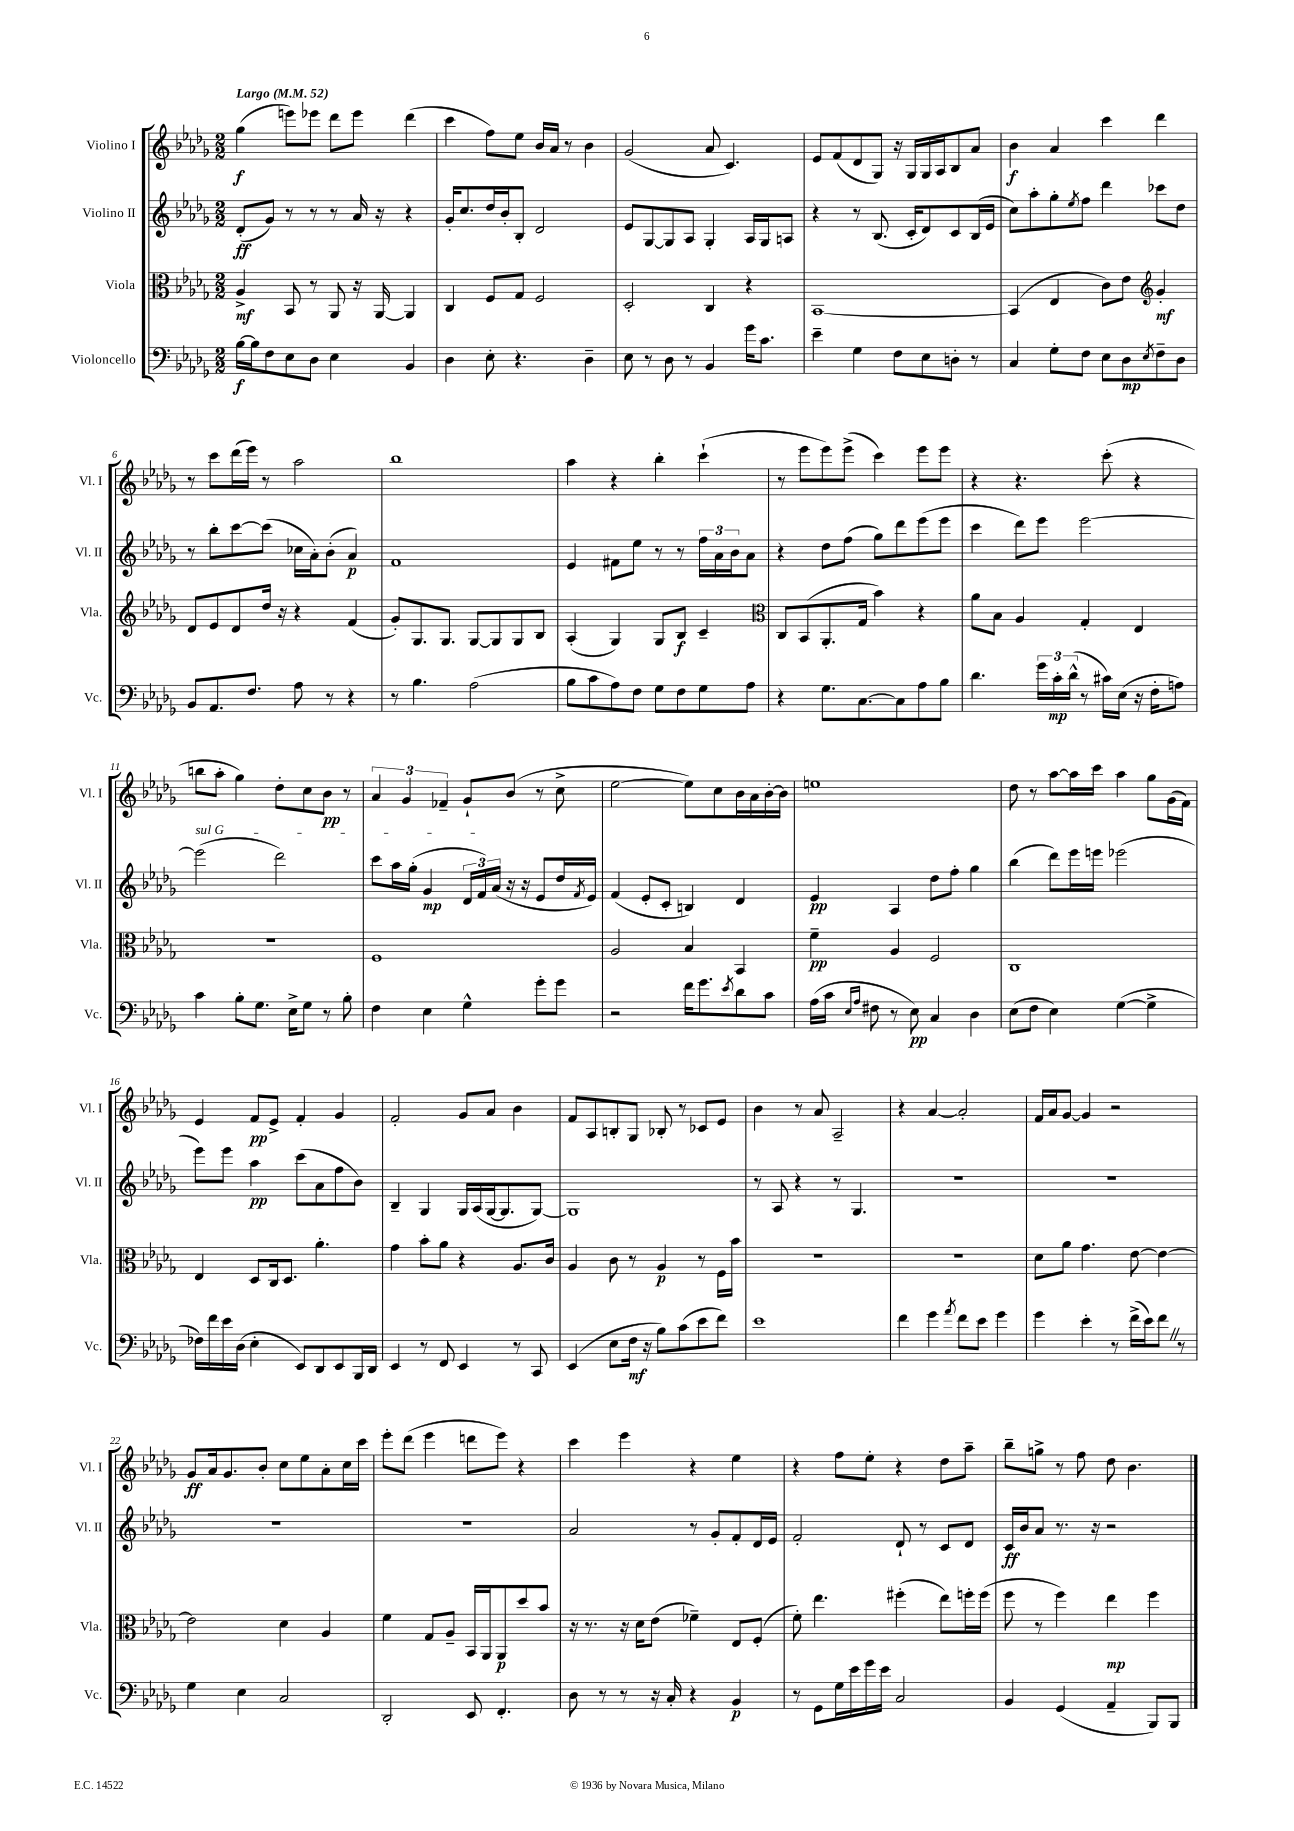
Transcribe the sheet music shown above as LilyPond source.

<<
\new StaffGroup <<
\new Staff = "s0" \with { instrumentName = "Violino I" shortInstrumentName = "Vl. I" } {
    \clef treble \key des \major \numericTimeSignature \time 2/2 \tempo "Largo" 4 = 52
    ges''4\f( e'''8) ees'''8 des'''8 ees'''8 des'''4( |
    c'''4 f''8) ees''8 bes'16 aes'16 r8 bes'4 |
    ges'2( aes'8 c'4.) |
    ees'8 f'8( des'8 ges8) r16 ges16 ges16 aes16 bes8 aes'8 |
    bes'4\f aes'4 c'''4 des'''4 |
    r8 c'''8 des'''16( ees'''16) r8 aes''2 |
    bes''1 |
    aes''4 r4 bes''4-. c'''4-!( |
    r8 ees'''8 ees'''8) ees'''8->( c'''4) ees'''8 ees'''8 |
    r4 r4. c'''8-.( r4 |
    b''8 aes''8-. ges''4) des''8-. c''8 bes'8\pp r8 |
    \tuplet 3/2 { aes'4 ges'4 fes'4-- } ges'8-! bes'8( r8 c''8-> |
    ees''2~ ees''8) c''8 bes'16 aes'16 bes'16~-. bes'16 |
    e''1 |
    des''8 r8 aes''8~ aes''16 c'''16 aes''4 ges''8 ges'16( f'16) |
    ees'4 f'8\pp ees'8-> f'4-. ges'4 |
    f'2-. ges'8 aes'8 bes'4 |
    f'8 aes8 b8-. ges8 bes8-. r8 ces'8 ees'8 |
    bes'4 r8 aes'8 aes2-- |
    r4 aes'4~ aes'2-. |
    f'16 aes'16 ges'8~ ges'4 r2 |
    ges'8\ff aes'16 ges'8. bes'8-. c''8 ees''8 aes'8-. c''16 c'''16 |
    ees'''8-. des'''8( ees'''4 d'''8 ees'''8) r4 |
    c'''4 ees'''4 r4 ees''4 |
    r4 f''8 ees''8-. r4 des''8 aes''8-- |
    bes''8-- g''8-> r8 f''8 des''8 bes'4. \bar "|." |
}
\new Staff = "s1" \with { instrumentName = "Violino II" shortInstrumentName = "Vl. II" } {
    \clef treble \key des \major \numericTimeSignature \time 2/2
    des'8-.\ff( ges'8) r8 r8 r8 aes'16 r16 r4 |
    ges'16-. c''8. des''16 bes'16-. bes8-. des'2 |
    ees'8 ges8~ ges8 aes8 ges4-. aes16 ges16 a8 |
    r4 r8 bes8.( c'16-. des'8) c'8 bes16( ees'16 |
    c''8) aes''8-. ges''8-. \acciaccatura { ees''8 } f''8 des'''4 ces'''8 des''8 |
    r8 bes''8-. c'''8~ c'''8( ces''16 aes'16-.) bes'8-.( aes'4\p) |
    f'1 |
    ees'4 fis'8 ees''8 r8 r8 \tuplet 3/2 { f''16 aes'16 bes'16 } aes'8 |
    r4 des''8 f''8( ges''8) des'''8 ees'''8( ees'''8 |
    c'''4 des'''8) ees'''8 ees'''2~ |
    \once \override TextSpanner.bound-details.left.text = \markup { \italic "sul G" } ees'''2\startTextSpan( des'''2) |
    c'''8 aes''16 ges''16-.( ges'4\mp \tuplet 3/2 { des'16 f'16) aes'16\stopTextSpan( } r16 r16 ees'8 des''16 \acciaccatura { f'8 } ees'16) |
    f'4( ees'8-. c'8-. b4) des'4 |
    ees'4\pp aes4 des''8 f''8-. ges''4 |
    bes''4( des'''8) ees'''16 e'''16 ees'''2( |
    ees'''8) ees'''8 aes''4\pp c'''8( aes'8 f''8 bes'8) |
    bes4-- ges4 ges16 aes16( ges16~ ges8. ges8~) |
    ges1 |
    r8 aes8 r4 r8 ges4. |
    R1 |
    R1 |
    R1 |
    R1 |
    aes'2 r8 ges'8-. f'8-. des'16 ees'16 |
    f'2-. des'8-! r8 c'8 des'8 |
    c'16\ff bes'16 aes'8 r8. r16 r2 \bar "|." |
}
\new Staff = "s2" \with { instrumentName = "Viola" shortInstrumentName = "Vla." } {
    \clef alto \key des \major \numericTimeSignature \time 2/2
    aes4->\mf bes,8 r8 aes,8 r16 aes,16~ aes,4 |
    c4 f8 ges8 f2 |
    des2-. c4 r4 |
    bes,1~ |
    bes,4( ees4 c'8) ees'8 \clef treble ges'4-.\mf |
    des'8 ees'8 des'8 des''16 r16 r4 f'4( |
    ges'8-.) ges8. ges8. ges8~ ges8 ges8 bes8 |
    aes4-.( ges4) ges8 bes8\f c'4-- |
    \clef alto c8 bes,8( aes,8.-. ges16 bes'4) r4 |
    aes'8 bes8 aes4 ges4-. ees4 |
    R1 |
    f1 |
    aes2 bes4 bes,4 |
    f'4--\pp aes4 f2 |
    c1 |
    ees4 des8 c16 des8. aes'4.-. |
    ges'4 bes'8-. aes'8 r4 aes8. c'16 |
    aes4 c'8 r8 aes4\p r8 f16 bes'16 |
    R1 |
    R1 |
    des'8 aes'8 ges'4. ees'8~ ees'4~ |
    ees'2 des'4 aes4 |
    f'4 ges8 aes8-- bes,16 aes,16 aes,8\p des''8 bes'8 |
    r16 r8. r16 des'16 ees'8( fes'4--) ees8 f8-.( |
    f'8-.) ees''4. fis''4-.( ees''8) f''16-. f''16( |
    f''8 r8 f''4) ees''4\mp f''4 \bar "|." |
}
\new Staff = "s3" \with { instrumentName = "Violoncello" shortInstrumentName = "Vc." } {
    \clef bass \key des \major \numericTimeSignature \time 2/2
    bes16~\f bes16 f8 ees8 des8 ees4 bes,4 |
    des4 ees8-. r4. des4-- |
    ees8 r8 des8 r8 bes,4 ges'16 c'8. |
    ees'4-- ges4 f8 ees8 d8-. r8 |
    c4 ges8-. f8 ees8 des8\mp \acciaccatura { ees8 } f8-- des8 |
    bes,8 aes,8. f8. aes8 r8 r4 |
    r8 bes4. aes2( |
    bes8 c'8 aes8) f8 ges8 f8 ges8 aes8 |
    r4 ges8. c8.~ c8 aes8 bes8 |
    des'4. \tuplet 3/2 { ges'16 c'16-.\mp des'16-^( } r8 cis'16) ees16( r16 f16-. a8) |
    c'4 bes8-. ges8. ees16-> ges8 r8 bes8-. |
    f4 ees4 ges4-^ ges'8-. ges'8 |
    r2 f'16 ges'8. \acciaccatura { ees'8 } des'8 c'8 |
    aes16( c'16 \grace { ees16 aes16 } fis8 r8 ees8\pp) c4 des4 |
    ees8( f8 ees4) ges4~( ges4-> |
    fes16) f'16 ees'16 des16( ees4-. ees,8) des,8 ees,8 bes,,16 des,16 |
    ees,4 r8 f,8 ees,4 r8 c,8 |
    ees,4( ees8 f16\mf r16 bes8) c'8( ees'8 f'8) |
    ees'1 |
    f'4 ges'4 \acciaccatura { aes'8 } f'8 ees'8 ges'4 |
    ges'4 ees'4-. r8 f'16->( ees'16) f'8 \once \override BreathingSign.text = \markup { \musicglyph "scripts.caesura.straight" } \breathe r8 |
    ges4 ees4 c2 |
    des,2-. ees,8 f,4.-. |
    des8 r8 r8 r16 c16-. r4 bes,4\p |
    r8 ges,8 ges16 ees'16 ges'16 ees'16 c2 |
    bes,4 ges,4( aes,4-- bes,,8) bes,,8 \bar "|." |
}
>>
>>
